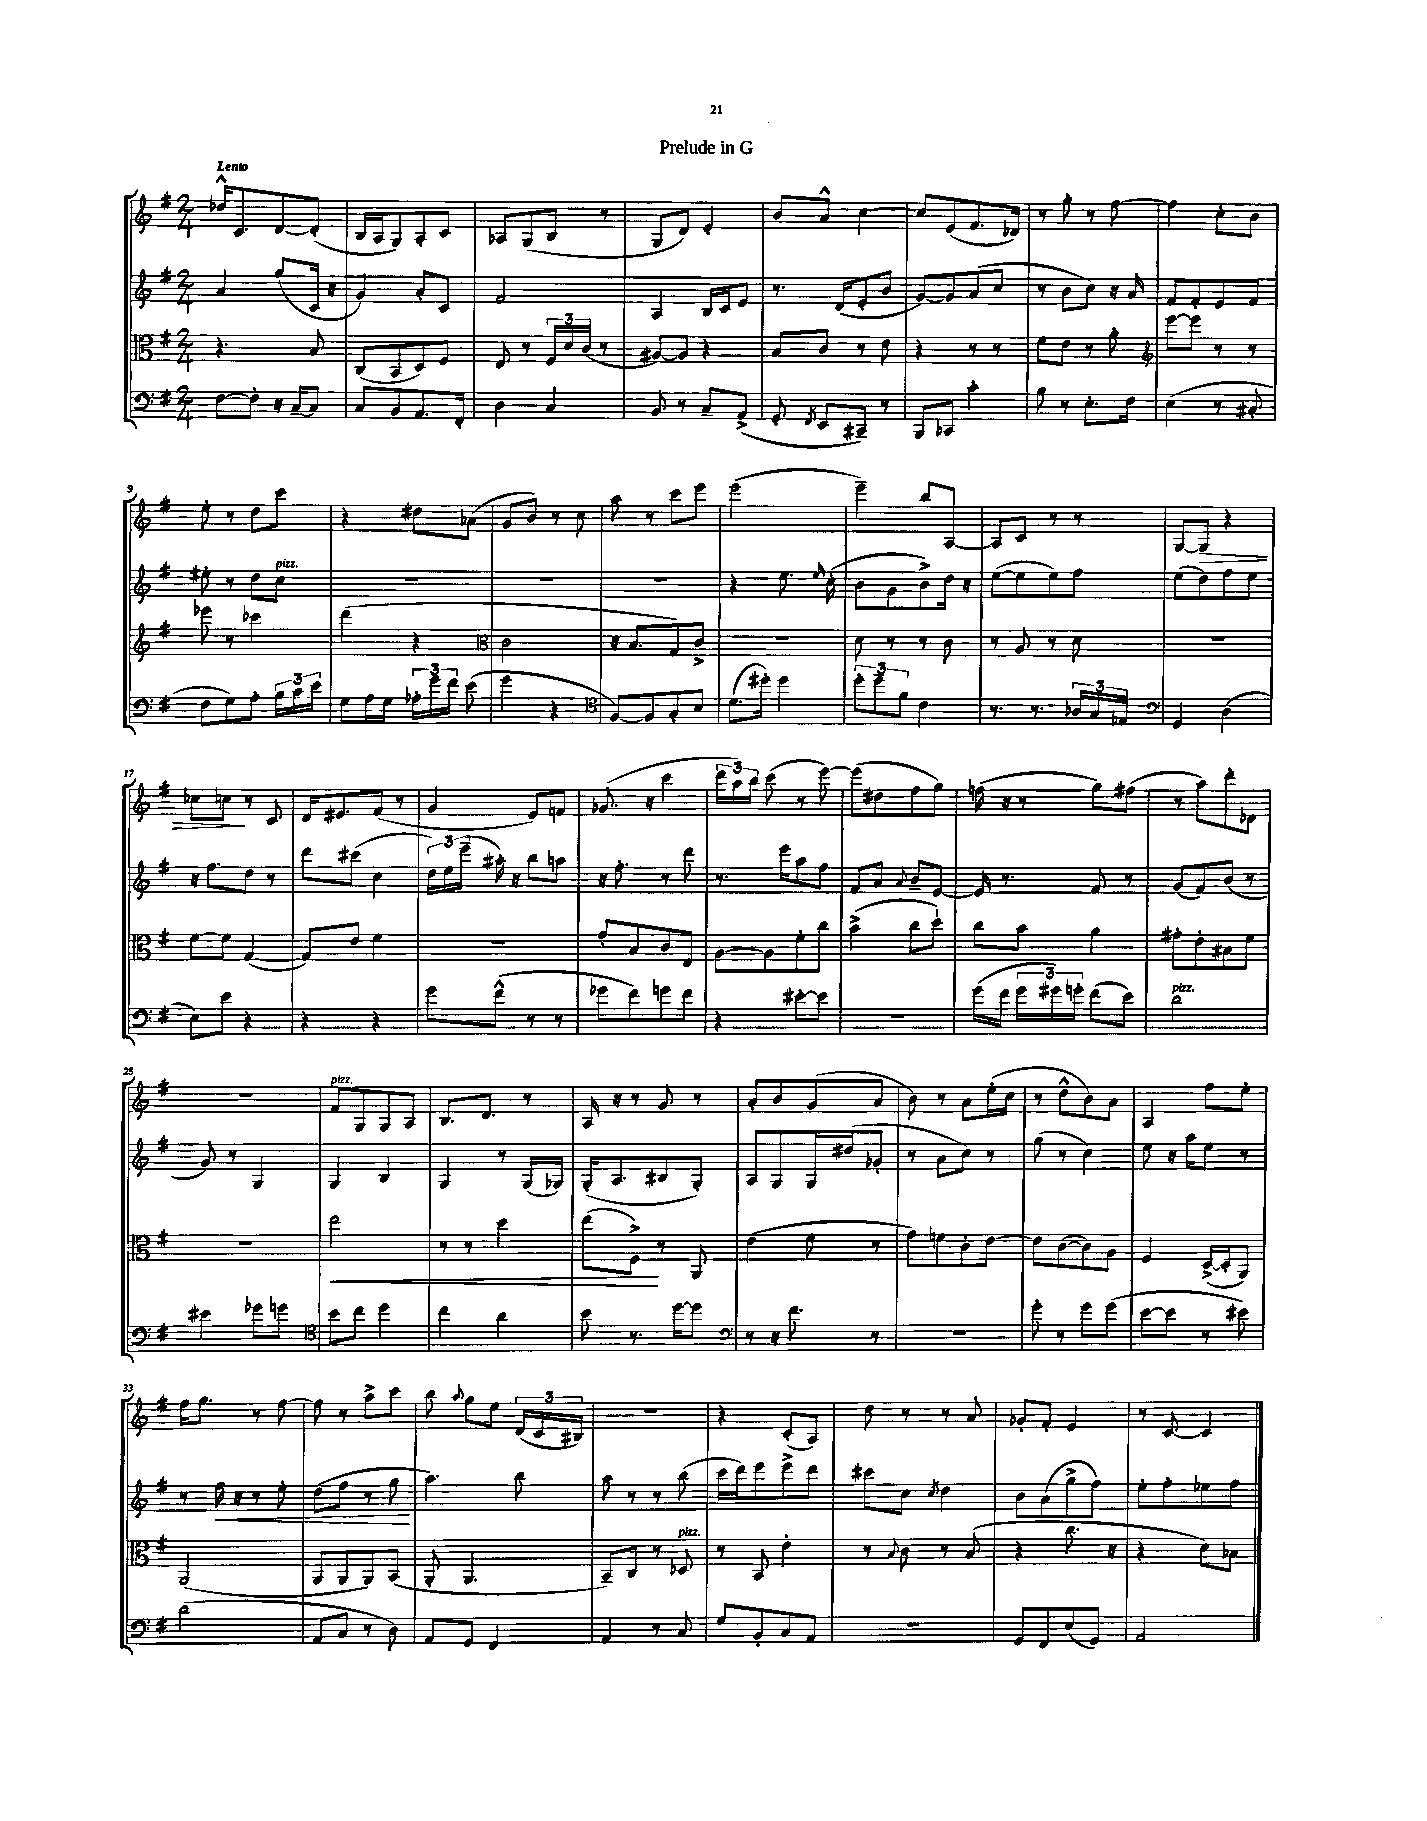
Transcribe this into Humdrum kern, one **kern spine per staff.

**kern	**kern	**dynam	**kern	**dynam	**kern	**dynam
*part4	*part3	*part3	*part2	*part2	*part1	*part1
*staff4	*staff3	*staff3	*staff2	*staff2	*staff1	*staff1
*clefF4	*clefC3	*	*clefG2	*	*clefG2	*
*k[f#]	*k[f#]	*	*k[f#]	*	*k[f#]	*
*M2/4	*M2/4	*	*M2/4	*	*M2/4	*
=1	=1	=1	=1	=1	=1	=1
!	!	!	!	!	!LO:TX:a:B:t=Lento	!
[8F#\L	4.r	.	4a/	.	16dd-X^^/KL	.
.	.	.	.	.	8.c/	.
8F#'\J]	.	.	.	.	.	.
16r	.	.	(8gg/L	.	[8d/	.
[16C~/KL	.	.	.	.	.	.
8C/J]	8B/	.	16c/Jk	.	(8d'/J]	.
.	.	.	16r	.	.	.
=2	=2	=2	=2	=2	=2	=2
8C/L	(8C/L	.	4g/)	.	16B/LL	.
.	.	.	.	.	16A/J	.
8BB/	8BB/	.	.	.	8G/)	.
8.AA/	8D/)	.	8a'/L	.	8A'/	.
.	8F#/J	.	8c/J	.	8c/J	.
16FF#'/Jk	.	.	.	.	.	.
=3	=3	=3	=3	=3	=3	=3
4D\	8E/	.	2f#/	.	8A-X/L	.
.	8r	.	.	.	(8G/	.
4C/	24F#/LL	.	.	.	8B/J	.
.	24d/	.	.	.	.	.
.	(24c/JJ	.	.	.	.	.
.	8r	.	.	.	8r	.
=4	=4	=4	=4	=4	=4	=4
8BB/	[8A#X/L)	.	4A/	.	8G/L	.
8r	8A#/J]	.	.	.	8d/J)	.
8C~/L	4r	.	16B/LL	.	4e'/	.
.	.	.	16c/J	.	.	.
(8AA^/J	.	.	8e/J	.	.	.
=5	=5	=5	=5	=5	=5	=5
8GG'/	8B/L	.	8.r	.	8b/L	.
8qFF#/	.	.	.	.	.	.
8EE/L	8c/J	.	.	.	8a^^/J	.
.	.	.	(16d/KL	.	.	.
8CC#X~/J)	8r	.	8e'/	.	[4cc\	.
8r	8e\	.	8b/J	.	.	.
=6	=6	=6	=6	=6	=6	=6
8BBB/L	4r	.	[8g/L)	.	8cc/L]	.
8CC-X/J	.	.	8g/]	.	(8e/	.
4c'\	8r	.	(8a/	.	8.f#/	.
.	8r	.	8cc/J	.	.	.
.	.	.	.	.	16d-X/Jk)	.
=7	=7	=7	=7	=7	=7	=7
8B\	8f#\L	.	8r	.	8r	.
8r	8e\J	.	8b\L	.	8gg'\	.
8.E'\L	8r	.	8cc\J)	.	8r	.
.	8a'\	.	16r	.	[8ff#\	.
16F#\Jk	.	.	16a/	.	.	.
=8	=8	=8	=8	=8	=8	=8
*	*clefG2	*	*	*	*	*
(4E\	[8eee\L	.	8f#/L	.	4ff#\]	.
.	8eee\J]	.	8f#'/	.	.	.
8r	8r	.	8e/	.	8cc'\L	.
8C#X'/	8r	.	8f#/J	.	8b\J	.
!!LO:LB:g=z
=9	=9	=9	=9	=9	=9	=9
8F#\L	8eee-X\	.	8ee#X'\	.	8ee'\	.
8G\)	8r	.	8r	.	8r	.
8A'\J	4ccc-X\	.	8dd\L	.	8dd\L	.
!	!	!	!LO:TX:a:i:t=pizz.	!	!	!
24B\LL	.	.	8cc\J	.	8ccc\J	.
24c\	.	.	.	.	.	.
24e\JJ	.	.	.	.	.	.
=10	=10	=10	=10	=10	=10	=10
8G\L	(4ddd\	.	2r	.	4r	.
16A\L	.	.	.	.	.	.
16G\JJ	.	.	.	.	.	.
24A-X'\LL	4r	.	.	.	8dd#X\L	.
24g\	.	.	.	.	.	.
24f#\JJ	.	.	.	.	.	.
(8e\	.	.	.	.	(8a-X\J	.
=11	=11	=11	=11	=11	=11	=11
*	*clefC3	*	*	*	*	*
4g\	2c\	.	2r	.	8g/L	.
.	.	.	.	.	8b/J)	.
4r	.	.	.	.	8r	.
.	.	.	.	.	8cc\	.
=12	=12	=12	=12	=12	=12	=12
*clefC4	*	*	*	*	*	*
[8F#/L)	16r	.	2r	.	8aa\	.
.	8.B/L	.	.	.	.	.
8F#/]	.	.	.	.	8r	.
8G'/	8G/)	.	.	.	8ccc\L	.
8B/J	8c^/J	.	.	.	8eee\J	.
=13	=13	=13	=13	=13	=13	=13
(8.d\L	2r	.	4r	.	(2eee\	.
16dd#X'\Jk)	.	.	.	.	.	.
4dd#\	.	.	8.ee\	.	.	.
.	.	.	16qqee/	.	.	.
.	.	.	(16cc'\	.	.	.
=14	=14	=14	=14	=14	=14	=14
12dd'\L	8d\	.	8b\L	.	4eee~\)	.
12dd~\	.	.	.	.	.	.
.	8r	.	8g\	.	.	.
12f#\J	.	.	.	.	.	.
4c\	8r	.	8b^\)	.	8bb/L	.
.	8c\	.	16dd\Jk	.	[8A/J	.
.	.	.	16r	.	.	.
=15	=15	=15	=15	=15	=15	=15
8.r	8r	.	([8ee\L	.	8A/L]	.
.	8A/	.	8ee\]	.	8c/J	.
8.r	.	.	.	.	.	.
.	8r	.	8ee\)	.	8r	.
24A-X/LL	8d\	.	8ff#\J	.	8r	.
24G/	.	.	.	.	.	.
24E-X/JJ	.	.	.	.	.	.
=16	=16	=16	=16	=16	=16	=16
*clefF4	*	*	*	*	*	*
4GG/	2r	.	(8ee\L	.	[8G/L	.
!	!	!	!	!	!	!LO:HP:b
.	.	.	8dd\)	.	8G/J]	>
(4D\	.	.	8ff#\	.	4r	.
.	.	.	8ee\J	.	.	.
!!LO:LB:g=z
=17	=17	=17	=17	=17	=17	=17
8E\L)	[8f#\L	.	16r	.	8cc-X\L	.
.	.	.	8.ff#\L	.	.	.
8e\J	8f#\J]	.	.	.	8ccn\J	.
4r	([4G/	.	8dd\J	.	8r	]
.	.	.	8r	.	8c/	.
=18	=18	=18	=18	=18	=18	=18
4r	8G/L])	.	8ddd\L	.	16d/KL	.
.	.	.	.	.	8.e#X/	.
.	8e/J	.	(8ccc#X\J	.	.	.
4r	4f#\	.	4cc\	.	(8f#/J	.
.	.	.	.	.	8r	.
=19	=19	=19	=19	=19	=19	=19
8g\L	2r	.	24dd\LL)	.	4g/	.
.	.	.	24ee\	.	.	.
.	.	.	(24eee~\JJ	.	.	.
(8f#^^\J	.	.	16aa#X'\)	.	.	.
.	.	.	16r	.	.	.
8r	.	.	8bb\L	.	8e/L)	.
8r	.	.	8aan\J	.	8fn/J	.
=20	=20	=20	=20	=20	=20	=20
8g-X\L	8g'/L	.	16r	.	(8.g-X/	.
.	.	.	8.ff#'\	.	.	.
8f#\)	8B/	.	.	.	.	.
.	.	.	.	.	16r	.
8gn\	8c/	.	8r	.	4ccc\	.
8f#\J	8E/J	.	8ddd\	.	.	.
=21	=21	=21	=21	=21	=21	=21
4r	[8A\L	.	8.r	.	24ddd\LL	.
.	.	.	.	.	24aa\)	.
.	.	.	.	.	24bb\JJ	.
.	8A\]	.	.	.	(8ccc\	.
.	.	.	16eee\KL	.	.	.
[8e#X'\L	8f#'\	.	8aa\	.	8r	.
8e#\J]	8cc\J	.	8ff#\J	.	[8eee\)	.
=22	=22	=22	=22	=22	=22	=22
2r	(4b^\	.	8f#/L	.	(8eee\L]	.
.	.	.	8a/J	.	8dd#X\	.
.	.	.	8qqa/	.	.	.
.	8cc\L	.	8b~/L	.	8ff#\	.
.	8dd`\J)	.	[8e/J	.	8gg\J)	.
=23	=23	=23	=23	=23	=23	=23
(16g\LL	8cc\L	.	16e/]	.	(16ffn\	.
16f#\JJ	.	.	8.r	.	16r	.
24g\LL	8b\J	.	.	.	8r	.
24g#X\)	.	.	.	.	.	.
24gn'\JJ	.	.	.	.	.	.
(8f#\L	4a\	.	8f#/	.	8gg\L)	.
8e\J)	.	.	8r	.	(8ff#X\J	.
=24	=24	=24	=24	=24	=24	=24
!LO:TX:a:i:t=pizz.	!	!	!	!	!	!
2d\	8g#X'\L	.	(8g/L	.	8r	.
.	8e'\	.	8f#/)	.	8aa\L)	.
.	8B#X\	.	(8b/J	.	8ddd'\	.
.	8f#\J	.	8r	.	8d-X\J	.
!!LO:LB:g=z
=25	=25	=25	=25	=25	=25	=25
4e#X\	2r	.	8g/)	.	2r	.
.	.	.	8r	.	.	.
8g-X\L	.	.	4G/	.	.	.
8gn\J	.	.	.	.	.	.
=26	=26	=26	=26	=26	=26	=26
*clefC4	*	*	*	*	*	*
!	!	!	!	!	!LO:TX:a:i:t=pizz.	!
!	!	!LO:HP:b	!	!	!	!
8b\L	2ee\	<	4G/	.	8f#/L	.
8cc\J	.	.	.	.	8G/	.
4dd\	.	.	4B/	.	8G/	.
.	.	.	.	.	8A/J	.
=27	=27	=27	=27	=27	=27	=27
4cc\	8r	.	4G/	.	8.B/L	.
.	8r	.	.	.	.	.
.	.	.	.	.	8.d/J	.
4a\	4dd\	.	8r	.	.	.
.	.	.	(16G/LL	.	8r	.
.	.	.	16G-X/JJ)	.	.	.
=28	=28	=28	=28	=28	=28	=28
8b\	(8ee\L	.	(16G'/KL	.	16A/	.
.	.	.	8.A/	.	16r	.
8.r	8F#^\J)	.	.	.	8r	.
.	8r	[	8B#X/	.	8g/	.
[16dd\KL	.	.	.	.	.	.
8dd\J]	8AA/	.	8G'/J)	.	8r	.
=29	=29	=29	=29	=29	=29	=29
*clefF4	*	*	*	*	*	*
8r	(4e\	.	8A/L	.	8a'/L	.
16r	.	.	8G/	.	8b/	.
8.f#\	.	.	.	.	.	.
.	8f#\	.	16G/L	.	(8g/	.
.	.	.	(16dd#X/J	.	.	.
8r	8r	.	8g-X'/J	.	8a/J	.
=30	=30	=30	=30	=30	=30	=30
2r	8g\L)	.	8r	.	8b\)	.
.	8fn\	.	8a\L	.	8r	.
.	8c'\	.	8cc\J)	.	8a\L	.
.	[8e\J	.	8r	.	(16ee'\L	.
.	.	.	.	.	16cc\JJ	.
=31	=31	=31	=31	=31	=31	=31
8g'\	8e\L]	.	(8gg\	.	8r	.
8r	([8c\	.	8r	.	8dd^^\L	.
8g\L	8c\])	.	4cc\)	.	8b\)	.
(8g\J	8A\J	.	.	.	8a\J	.
=32	=32	=32	=32	=32	=32	=32
[8e\L	4F#/	.	8ee\	.	4A/	.
8e\J]	.	.	16r	.	.	.
.	.	.	16aa\KL	.	.	.
8r	([16D^/LL	.	8ee\J	.	8ff#\L	.
.	16D'/J]	.	.	.	.	.
8e#X\)	8AA/J)	.	8r	.	8ee'\J	.
!!LO:LB:g=z
=33	=33	=33	=33	=33	=33	=33
(2d\	(2AA/	.	8r	.	16ff#\KL	.
.	.	.	.	.	8.gg\J	.
!	!	!	!	!LO:HP:b	!	!
.	.	.	16ff#\	<	.	.
.	.	.	16r	.	.	.
.	.	.	8r	.	8r	.
.	.	.	8ee'\	.	[8ff#\	.
=34	=34	=34	=34	=34	=34	=34
8AA/L	8AA/L	.	(8dd\L	.	8ff#\]	.
8C/J	8AA/	.	8ff#\J	.	8r	.
8r	8AA/)	.	8r	.	8aa^\L	.
8D\)	(8BB/J	.	8gg\	.	8ccc\J	.
.	.	.	.	[	.	.
=35	=35	=35	=35	=35	=35	=35
8AA/L	8AA'/	.	4.aa\)	.	8bb\	.
.	.	.	.	.	8qqaa/	.
8GG/J	4.AA/	.	.	.	8gg\L	.
4FF#/	.	.	.	.	8ee\J	.
.	.	.	8bb\	.	(24d/LL	.
.	.	.	.	.	24c/	.
.	.	.	.	.	24B#X/JJ)	.
=36	=36	=36	=36	=36	=36	=36
4AA/	8BB~/L)	.	8aa\	.	2r	.
.	8C/J	.	8r	.	.	.
8r	8r	.	8r	.	.	.
!	!LO:TX:a:i:t=pizz.	!	!	!	!	!
8C/	8D-X/	.	(8bb\	.	.	.
=37	=37	=37	=37	=37	=37	=37
8G/L	8r	.	16ccc\LL	.	4r	.
.	.	.	16ddd\J)	.	.	.
8BB'/	8BB/	.	8eee\	.	.	.
8C/	4e'\	.	8eee^\	.	(8c'/L	.
8AA/J	.	.	8ddd\J	.	8A/J)	.
=38	=38	=38	=38	=38	=38	=38
2r	8r	.	8ccc#X\L	.	8dd\	.
.	8qqB/	.	.	.	.	.
.	8c\	.	8cc\J	.	8r	.
.	.	.	8qcc/	.	.	.
.	8r	.	4dd\	.	8r	.
.	(8B/	.	.	.	8a/	.
=39	=39	=39	=39	=39	=39	=39
8GG/L	4r	.	8b\L	.	8g-X'/L	.
8FF#/	.	.	(8a\	.	8f#'/J	.
(8E/	8.cc\	.	8gg^\	.	4e/	.
8GG/J)	.	.	8ff#\J)	.	.	.
.	16r	.	.	.	.	.
=40	=40	=40	=40	=40	=40	=40
2AA/	4r	.	8ee'\L	.	8r	.
.	.	.	8ff#'\	.	[8c/	.
.	8d\L)	.	8ee-X\	.	4c/]	.
.	8B-X\J	.	8ff#\J	.	.	.
==	==	==	==	==	==	==
*-	*-	*-	*-	*-	*-	*-
